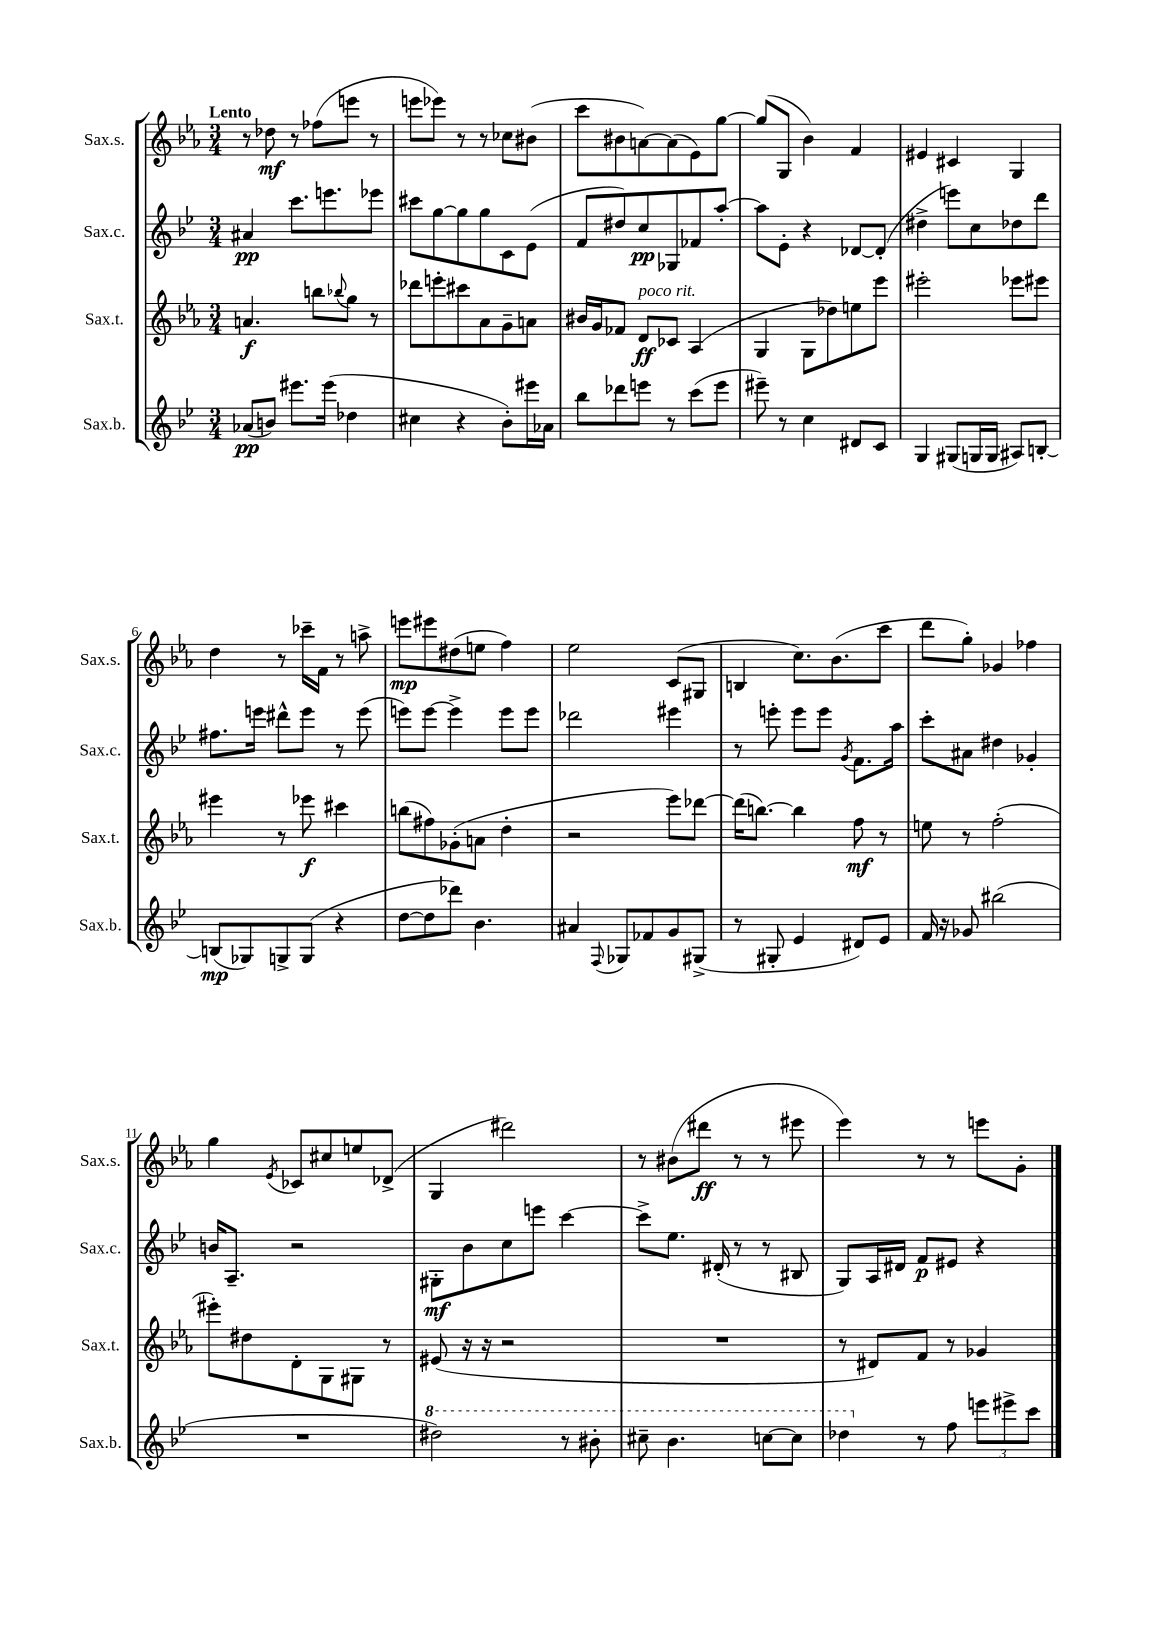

**kern	**dynam	**kern	**dynam	**kern	**dynam	**kern	**dynam
*part4	*part4	*part3	*part3	*part2	*part2	*part1	*part1
*staff4	*staff4	*staff3	*staff3	*staff2	*staff2	*staff1	*staff1
*I"Sax.b.	*	*I"Sax.t.	*	*I"Sax.c.	*	*I"Sax.s.	*
*I'Sax.b.	*	*I'Sax.t.	*	*I'Sax.c.	*	*I'Sax.s.	*
*clefG2	*	*clefG2	*	*clefG2	*	*clefG2	*
*k[b-e-]	*	*k[b-e-a-]	*	*k[b-e-]	*	*k[b-e-a-]	*
*M3/4	*	*M3/4	*	*M3/4	*	*M3/4	*
=1	=1	=1	=1	=1	=1	=1	=1
!	!	!	!	!	!	!LO:TX:a:B:t=Lento	!
(8a-X/L	pp	4.an/	f	4a#X/	pp	8r	.
8bn/J)	.	.	.	.	.	8dd-X\	mf
8.eee#X\L	.	.	.	8.ccc\L	.	8r	.
.	.	8bbn\L	.	.	.	(8ff-X\L	.
(16eee#\Jk	.	.	.	8.eeen\	.	.	.
.	.	8qqbb-X/	.	.	.	.	.
4dd-X\	.	8gg\J	.	.	.	8eeen\J	.
.	.	8r	.	8eee-X\J	.	8r	.
=2	=2	=2	=2	=2	=2	=2	=2
4cc#X\	.	8ddd-X\L	.	8ccc#X\L	.	8eeen\L	.
.	.	8eeen'\	.	[8gg\	.	8eee-X\J)	.
4r	.	8ccc#X\	.	8gg\]	.	8r	.
.	.	8a-\	.	8gg\	.	8r	.
8b-'\L)	.	8g~\	.	8c\	.	8cc-X\L	.
16eee#X\L	.	8an\J	.	(8e-\J	.	(8b#X\J	.
16a-X\JJ	.	.	.	.	.	.	.
=3	=3	=3	=3	=3	=3	=3	=3
8bb-\L	.	16b#X/LL	.	8f/L	.	8ccc\L	.
.	.	16g/J	.	.	.	.	.
8ddd-X\	.	8f-X/J	.	8dd#X/)	.	8b#X\	.
!	!	!LO:TX:a:i:t=poco rit.	!	!	!	!	!
8eeen\J	.	8d/L	ff	8cc/	pp	[8an\)	.
8r	.	8c-X/J	.	8G-X/	.	(8a\]	.
(8ccc\L	.	(4A-/	.	8f-X/	.	8e-\)	.
8eee\J	.	.	.	[8aa'/J	.	[8gg\J	.
=4	=4	=4	=4	=4	=4	=4	=4
8eee#X~\)	.	4G/	.	8aa\L]	.	(8gg/L]	.
8r	.	.	.	8e-'\J	.	8G/J	.
4cc\	.	8G\L	.	4r	.	4b-\)	.
.	.	8dd-X\)	.	.	.	.	.
8d#X/L	.	8een\	.	[8d-X/L	.	4f/	.
8c/J	.	8eee-\J	.	(8d-'/J]	.	.	.
=5	=5	=5	=5	=5	=5	=5	=5
4G/	.	2eee#X'\	.	4dd#X^\	.	4e#X/	.
(8G#X/L	.	.	.	8eeen\L)	.	4c#X/	.
16Gn/L	.	.	.	8cc\	.	.	.
16G/JJ	.	.	.	.	.	.	.
8A#X/L)	.	8eee-X\L	.	8dd-X\	.	4G/	.
[8Bn'/J	.	8eee#X\J	.	8ddd\J	.	.	.
!!LO:LB:g=z
=6	=6	=6	=6	=6	=6	=6	=6
(8Bn/L]	mp	4eee#X\	.	8.ff#X\L	.	4dd\	.
8G-X/)	.	.	.	.	.	.	.
.	.	.	.	16eeen\Jk	.	.	.
8Gn^/	.	8r	.	8ddd#X^^\L	.	8r	.
(8G/J	.	8eee-X\	f	8eee\J	.	16ccc-X~\LL	.
.	.	.	.	.	.	16f\JJ	.
4r	.	4ccc#X\	.	8r	.	8r	.
.	.	.	.	(8eee\	.	8aan^\	.
=7	=7	=7	=7	=7	=7	=7	=7
[8dd\L	.	(8bbn\L	.	8eeen\L)	.	8eeen\L	mp
8dd\]	.	8ff#X\)	.	[8eee\J	.	8eee#X\	.
8ddd-X\J)	.	(8g-X'\	.	4eee^\]	.	(8dd#X\	.
4.b-\	.	8an\J	.	.	.	8een\J	.
.	.	4dd'\	.	8eee\L	.	4ff\)	.
.	.	.	.	8eee\J	.	.	.
=8	=8	=8	=8	=8	=8	=8	=8
4a#X/	.	2r	.	2ddd-X\	.	2ee-\	.
8qqF/	.	.	.	.	.	.	.
8G-X/L	.	.	.	.	.	.	.
8f-X/	.	.	.	.	.	.	.
8g/	.	8eee-\L)	.	4eee#X\	.	(8c/L	.
(8G#X^/J	.	[8ddd-X\J	.	.	.	8G#X/J	.
=9	=9	=9	=9	=9	=9	=9	=9
8r	.	(16ddd-\KL]	.	8r	.	4Bn/	.
.	.	[8.bbn\J)	.	.	.	.	.
8G#X'/	.	.	.	8eeen'\	.	.	.
4e-/	.	4bb\]	.	8eee\L	.	8.cc\L)	.
.	.	.	.	8eee\J	.	.	.
.	.	.	.	.	.	(8.b-\	.
.	.	.	.	8qg/	.	.	.
8d#X/L)	.	8ff\	mf	8.f\L	.	.	.
8e-/J	.	8r	.	.	.	8ccc\J	.
.	.	.	.	16aa\Jk	.	.	.
=10	=10	=10	=10	=10	=10	=10	=10
16f/	.	8een\	.	8ccc'\L	.	8ddd\L	.
16r	.	.	.	.	.	.	.
8g-X/	.	8r	.	8a#X\J	.	8gg'\J)	.
(2bb#X\	.	(2ff'\	.	4dd#X\	.	4g-X/	.
.	.	.	.	4g-X'/	.	4ff-X\	.
!!LO:LB:g=z
=11	=11	=11	=11	=11	=11	=11	=11
2.r	.	8eee#X'\L)	.	16bn/KL	.	4gg\	.
.	.	.	.	8.A~/J	.	.	.
.	.	8dd#X\	.	.	.	.	.
.	.	.	.	.	.	8qe-/	.
.	.	8d'\	.	2r	.	8c-X/L	.
.	.	8G\	.	.	.	8cc#X/	.
.	.	8G#X\J	.	.	.	8een/	.
.	.	8r	.	.	.	(8d-X^/J	.
=12	=12	=12	=12	=12	=12	=12	=12
*8va	*	*	*	*	*	*	*
2ddd#X\)	.	(8e#X/	.	8G#X'\L	mf	4G/	.
.	.	16r	.	8b-\	.	.	.
.	.	16r	.	.	.	.	.
.	.	2r	.	8cc\	.	2ddd#X\)	.
.	.	.	.	8eeen\J	.	.	.
8r	.	.	.	[4ccc\	.	.	.
8bb#X'\	.	.	.	.	.	.	.
=13	=13	=13	=13	=13	=13	=13	=13
8ccc#X~\	.	2.r	.	8ccc^\L]	.	8r	.
4.bb-\	.	.	.	8.ee-\J	.	(8b#X\L	.
.	.	.	.	.	.	8ddd#X\J	ff
.	.	.	.	(16d#X'/	.	.	.
.	.	.	.	8r	.	8r	.
[8cccn\L	.	.	.	8r	.	8r	.
8ccc\J]	.	.	.	8B#X/	.	8eee#X\	.
=14	=14	=14	=14	=14	=14	=14	=14
4ddd-X\	.	8r	.	8G/L)	.	4eee-\)	.
.	.	8d#X/L)	.	16A/L	.	.	.
.	.	.	.	16d#X/JJ	.	.	.
*X8va	*	*	*	*	*	*	*
8r	.	8f/J	.	8f/L	p	8r	.
8ff\	.	8r	.	8e#X/J	.	8r	.
12eeen\L	.	4g-X/	.	4r	.	8eeen\L	.
12eee#X^\	.	.	.	.	.	.	.
.	.	.	.	.	.	8g'\J	.
12ccc\J	.	.	.	.	.	.	.
==	==	==	==	==	==	==	==
*-	*-	*-	*-	*-	*-	*-	*-
